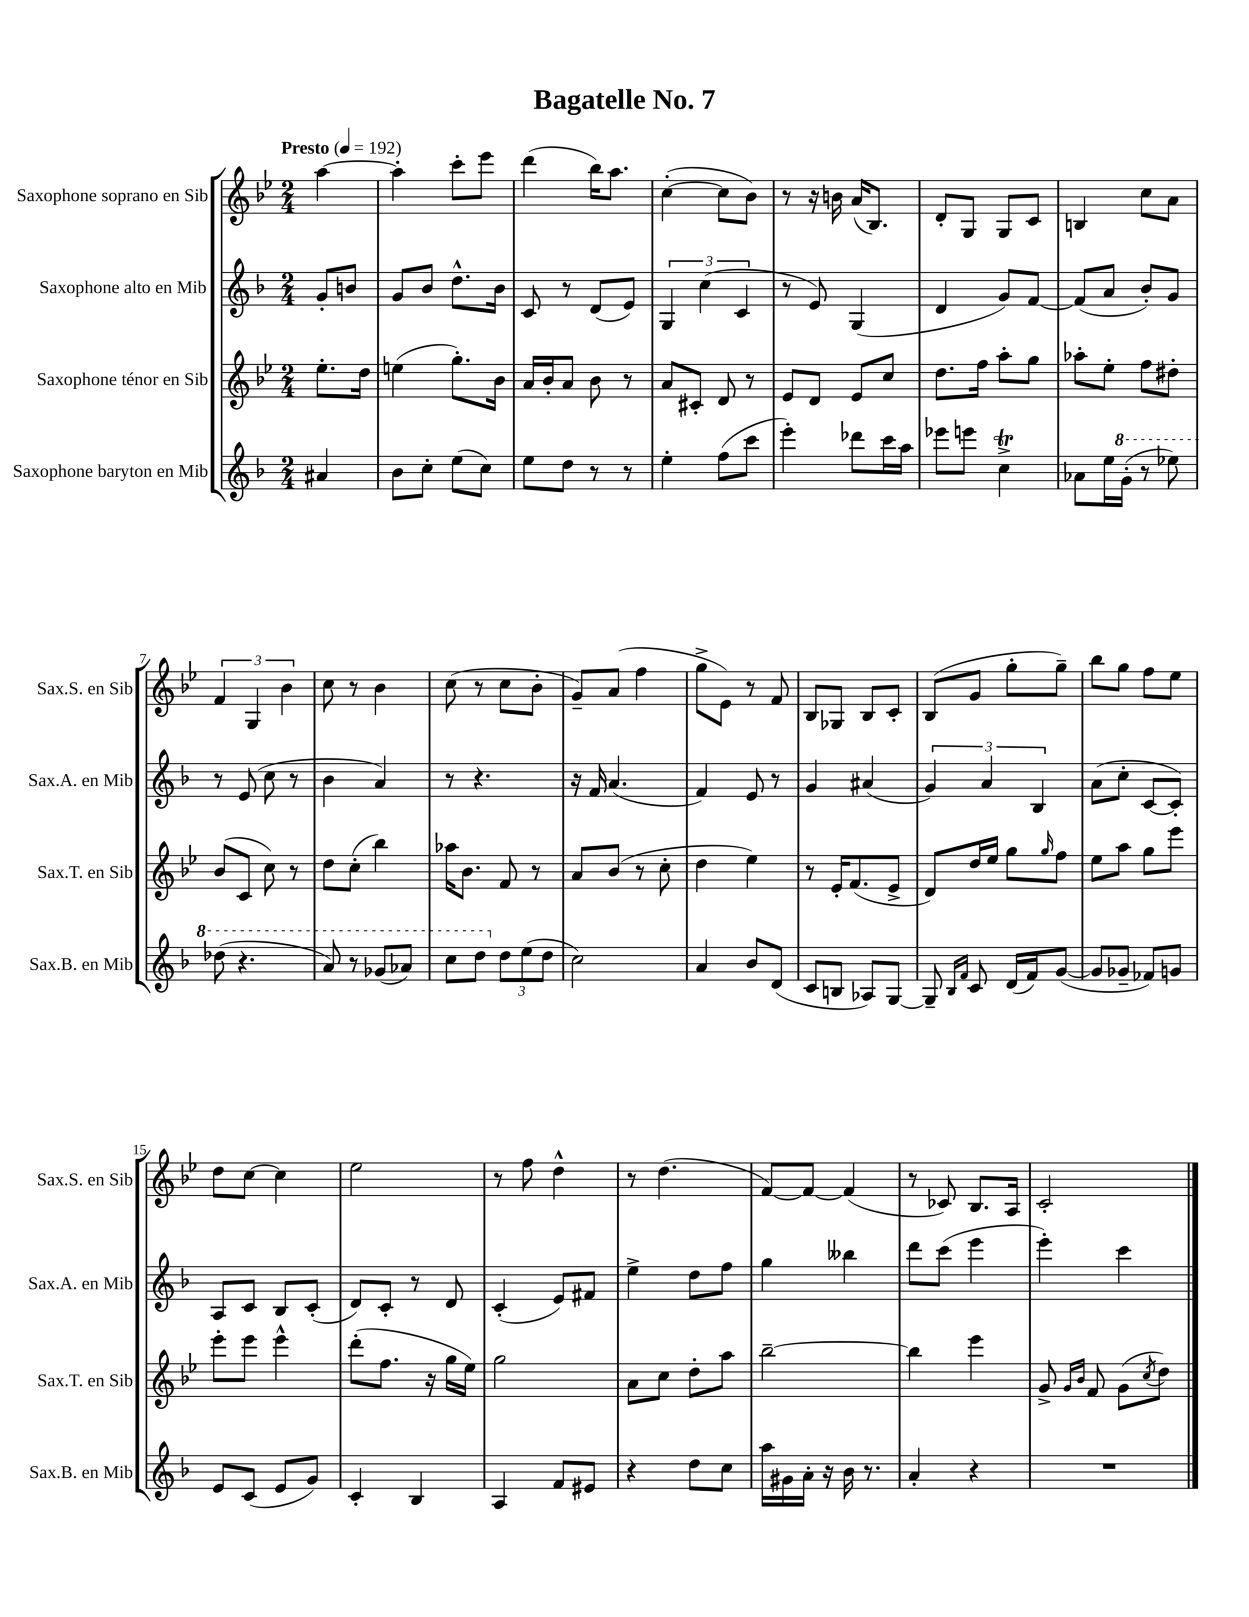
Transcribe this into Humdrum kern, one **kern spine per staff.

**kern	**kern	**kern	**kern
*staff4	*staff3	*staff2	*staff1
*clefG2	*clefG2	*clefG2	*clefG2
*k[b-]	*k[b-e-]	*k[b-]	*k[b-e-]
*M2/4	*M2/4	*M2/4	*M2/4
*MM192	*MM192	*MM192	*MM192
4a#	8.ee-'	8g'	[4aa
.	.	8b	.
.	16dd	.	.
=	=	=	=
8b-	(4ee	8g	4aa']
8cc'	.	8b-	.
(8ee	8.gg')	8.dd^^	8ccc'
8cc)	.	.	8eee-
.	16b-	16b-	.
=	=	=	=
8ee	16a	8c	(4ddd
.	16b-'	.	.
8dd	8a	8r	.
8r	8b-	(8d	16bb-)
.	.	.	8.aa
8r	8r	8e)	.
=	=	=	=
4ee'	8a	6G	([4cc'
.	8c#'	.	.
.	.	(6cc	.
(8ff	8d	.	8cc]
.	.	6c	.
8ccc	8r	.	8b-)
=	=	=	=
4eee')	8e-	8r	8r
.	8d	8e)	16r
.	.	.	16b
8ddd-	8e-	(4G	(16a
.	.	.	8.B-)
16ccc	8cc	.	.
16aa	.	.	.
=	=	=	=
8eee-	8.dd	4d	8d'
8eee	.	.	8G
.	16ff	.	.
4cc^	8aa'	8g)	8G
.	8gg	[8f	8c
=	=	=	=
8a-	8aa-'	(8f]	4B
16ee	8ee-'	8a	.
(16gg'	.	.	.
8r	8ff	8b-')	8cc
8eee-)	8dd#'	8g	8a
=	=	=	=
(8ddd-	(8b-	8r	6f
4.r	8c	(8e	.
.	.	.	6G
.	8cc)	8cc	.
.	.	.	6b-
.	8r	8r	.
=	=	=	=
8aa)	8dd	4b-	8cc
8r	(8cc'	.	8r
(8gg-	4bb-)	4a)	4b-
8aa-)	.	.	.
=	=	=	=
8ccc	16aa-	8r	(8cc
.	8.b-	.	.
8ddd	.	4.r	8r
12dd	8f	.	8cc
(12ee	.	.	.
.	8r	.	8b-'
12dd	.	.	.
=	=	=	=
2cc)	8a	16r	8g~)
.	.	16f	.
.	(8b-	(4.a	(8a
.	8r	.	4ff
.	8cc'	.	.
=	=	=	=
4a	4dd	4f)	8gg^
.	.	.	8e-)
8b-	4ee-)	8e	8r
(8d	.	8r	8f
=	=	=	=
8c	8r	4g	8B-
8B	16e-'	.	8G-
.	(8.f	.	.
8A-)	.	(4a#	8B-
[8G	8e-^	.	8c'
=	=	=	=
8G~]	8d)	6g)	(8B-
16qqB-	.	.	.
16qqf	.	.	.
8c	16dd	.	8g
.	.	6a	.
.	16ee-	.	.
(16d	8gg	.	8gg'
16f)	.	.	.
.	.	6B-	.
.	16qqgg	.	.
([8g	8ff	.	8gg~)
=	=	=	=
8g]	8ee-	(8a	8bb-
8g-~	8aa	8cc'	8gg
8f-)	8gg	[8c	8ff
8g	8eee-	8c'])	8ee-
=	=	=	=
8e	8eee-'	8A	8dd
(8c	8eee-	8c	[8cc
8e	4eee-^^	8B-	4cc]
8g)	.	(8c'	.
=	=	=	=
4c'	(8ddd'	8d)	2ee-
.	8.ff	8c'	.
4B-	.	8r	.
.	16r	.	.
.	16gg	8d	.
.	16ee-)	.	.
=	=	=	=
4A	2gg	(4c'	8r
.	.	.	8ff
8f	.	8e)	4dd^^
8e#	.	8f#	.
=	=	=	=
4r	8a	4ee^	8r
.	8cc	.	(4.dd
8dd	8dd'	8dd	.
8cc	8aa	8ff	.
=	=	=	=
16aa	[2bb-~	4gg	[8f)
16g#	.	.	.
16a'	.	.	8f_
16r	.	.	.
16b-	.	4bb--	(4f]
8.r	.	.	.
=	=	=	=
4a'	4bb-]	8ddd	8r
.	.	(8ccc	8c-)
4r	4eee-	4eee	8.B-
.	.	.	16A
=	=	=	=
2r	8g^	4eee')	2c'
.	16qqg	.	.
.	16qqb-	.	.
.	8f	.	.
.	(8g	4ccc	.
.	8qcc	.	.
.	8dd)	.	.
==	==	==	==
*-	*-	*-	*-
